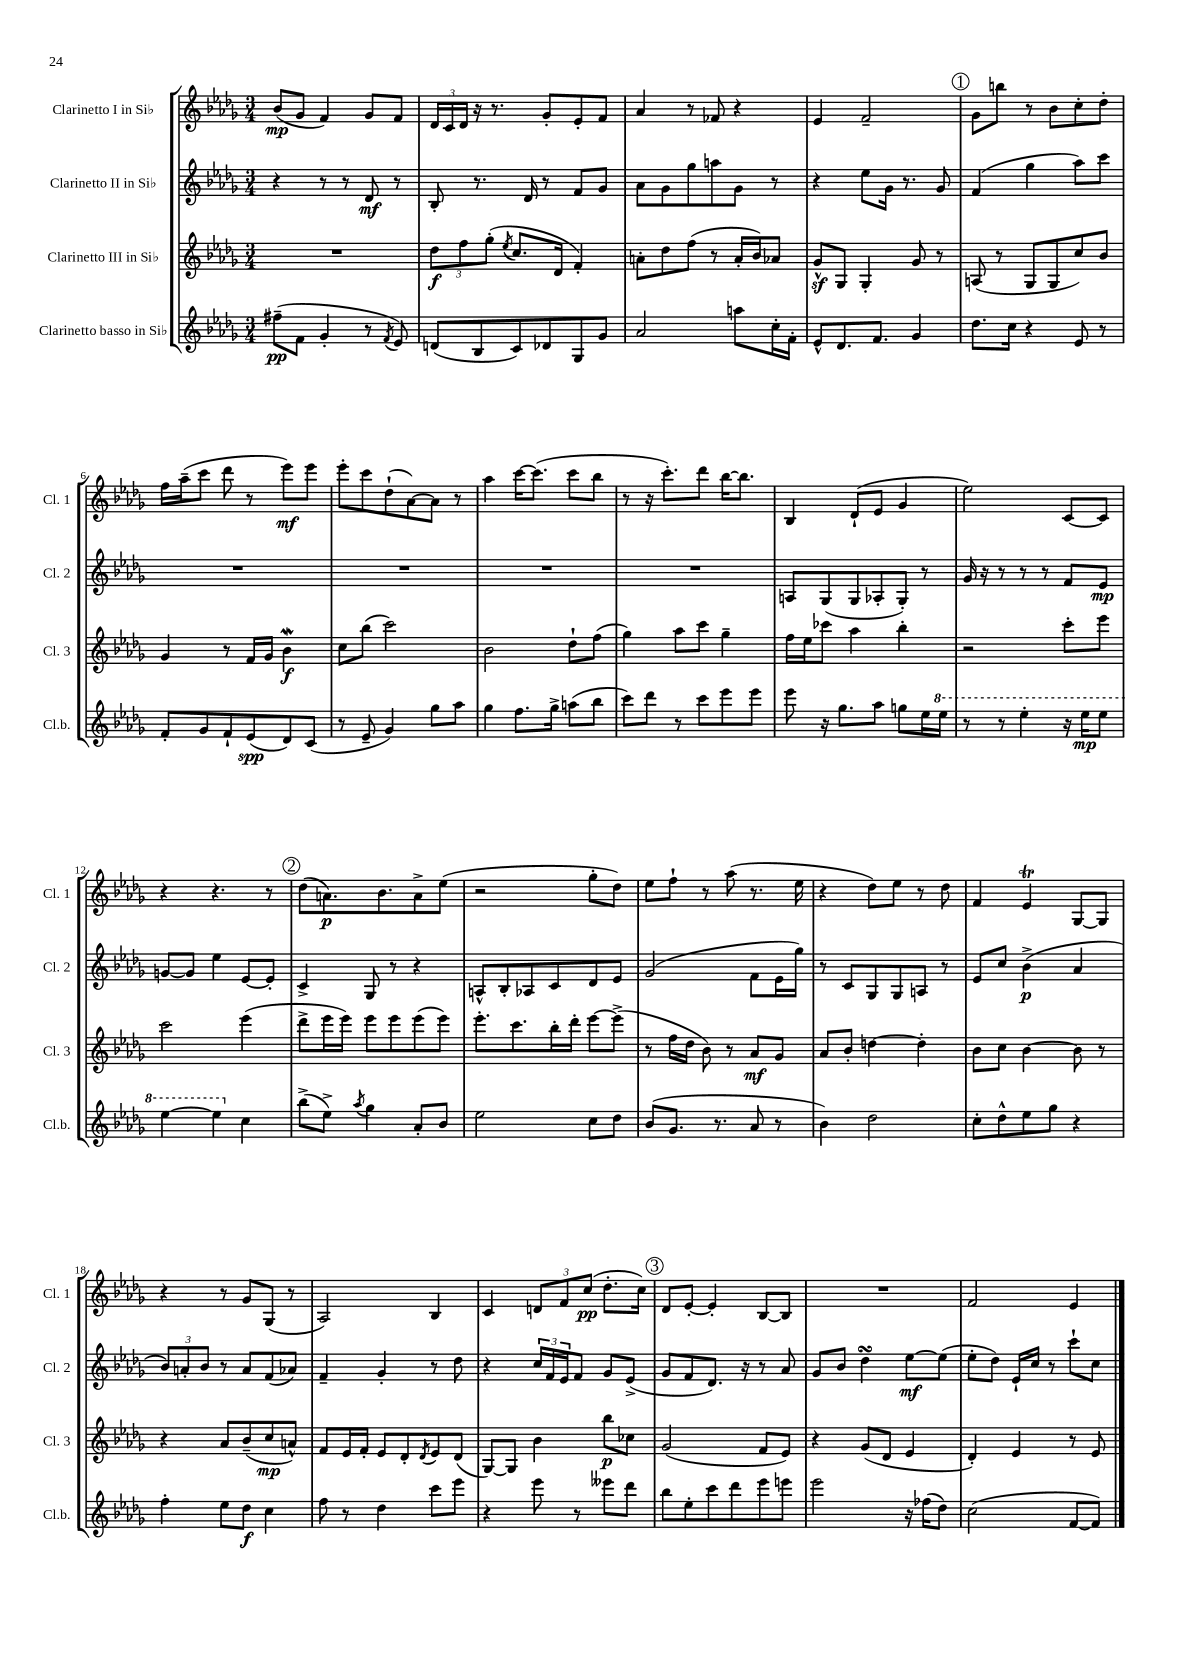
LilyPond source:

<<
\new StaffGroup <<
\new Staff = "s0" \with { instrumentName = "Clarinetto I in Sib" shortInstrumentName = "Cl. 1" } {
    \clef treble \key des \major \numericTimeSignature \time 3/4
    bes'8\mp( ges'8 f'4) ges'8 f'8 |
    \tuplet 3/2 { des'16 c'16 des'16 } r16 r8. ges'8-. ees'8-. f'8 |
    aes'4 r8 fes'8 r4 |
    ees'4 f'2-- |
    \mark \markup { \circle "1" } ges'8 b''8 r8 bes'8 c''8-. des''8-. |
    f''16 aes''16--( c'''8 des'''8 r8 ees'''8\mf) ees'''8 |
    ees'''8-. c'''8 des''8-!( aes'8~) aes'8 r8 |
    aes''4 c'''16~ c'''8.( c'''8 bes''8 |
    r8 r16 c'''8.-.) des'''8 bes''16~ bes''8. |
    bes4 des'8-!( ees'8 ges'4 |
    ees''2) c'8~ c'8 |
    r4 r4. r8 |
    \mark \markup { \circle "2" } des''8( a'8.\p) bes'8. a'8-> ees''8( |
    r2 ges''8-. des''8) |
    ees''8 f''8-! r8 aes''8( r8. ees''16 |
    r4 des''8) ees''8 r8 des''8 |
    f'4 ees'4\trill ges8~ ges8 |
    r4 r8 ges'8 ges8( r8 |
    aes2) bes4 |
    c'4 \tuplet 3/2 { d'8 f'8 c''8\pp( } des''8.-. c''16) |
    \mark \markup { \circle "3" } des'8 ees'8~-. ees'4-. bes8~ bes8 |
    R2. |
    f'2 ees'4 \bar "|." |
}
\new Staff = "s1" \with { instrumentName = "Clarinetto II in Sib" shortInstrumentName = "Cl. 2" } {
    \clef treble \key des \major \numericTimeSignature \time 3/4
    r4 r8 r8 des'8\mf r8 |
    bes8-. r8. des'16 r8 f'8 ges'8 |
    aes'8 ges'8 ges''8 a''8 ges'8 r8 |
    r4 ees''8 ges'16 r8. ges'8 |
    \mark \markup { \circle "1" } f'4( ges''4 aes''8) c'''8 |
    R2. |
    R2. |
    R2. |
    R2. |
    a8 ges8( ges8 aes8-. ges8-.) r8 |
    ges'16 r16 r8 r8 r8 f'8 ees'8\mp |
    g'8~ g'8 ees''4 ees'8~ ees'8-. |
    \mark \markup { \circle "2" } c'4-> ges8 r8 r4 |
    a8-^ bes8-. aes8 c'8 des'8 ees'8 |
    ges'2( f'8 ees'16 ges''16) |
    r8 c'8 ges8 ges8 a8 r8 |
    ees'8 c''8 bes'4->\p( aes'4 |
    \tuplet 3/2 { bes'8) a'8-. bes'8 } r8 a'8 f'8( aes'8) |
    f'4-- ges'4-. r8 des''8 |
    r4 \tuplet 3/2 { c''16 f'16 ees'16 } f'8 ges'8 ees'8->( |
    \mark \markup { \circle "3" } ges'8 f'8 des'8.) r16 r8 aes'8 |
    ges'8 bes'8 des''4\turn ees''8~\mf ees''8( |
    ees''8-. des''8) ees'16-! c''16 r8 c'''8-! c''8 \bar "|." |
}
\new Staff = "s2" \with { instrumentName = "Clarinetto III in Sib" shortInstrumentName = "Cl. 3" } {
    \clef treble \key des \major \numericTimeSignature \time 3/4
    R2. |
    \tuplet 3/2 { des''8\f f''8 ges''8-.( } \acciaccatura { ees''8 } c''8. des'16 f'4-.) |
    a'8-. des''8 f''8( r8 a'16-. bes'16) aes'8 |
    ges'8-^\sf ges8 ges4-. ges'8 r8 |
    \mark \markup { \circle "1" } a8( r8 ges8 ges8 c''8) bes'8 |
    ges'4 r8 f'16 ges'16 bes'4\mordent\f |
    c''8 bes''8( c'''2) |
    bes'2 des''8-! f''8( |
    ges''4) aes''8 c'''8 ges''4-- |
    f''16 ees''16 ces'''8 aes''4 bes''4-. |
    r2 c'''8-. ees'''8 |
    c'''2 ees'''4( |
    \mark \markup { \circle "2" } des'''8-> ees'''16 ees'''16) ees'''8 ees'''8 ees'''8( ees'''8) |
    ees'''8.-. c'''8. bes''16-. des'''16-. ees'''8~ ees'''8->( |
    r8 f''16 des''16 bes'8) r8 aes'8\mf ges'8 |
    aes'8 bes'8-. d''4~ d''4-. |
    bes'8 c''8 bes'4~ bes'8 r8 |
    r4 aes'8 bes'8--( c''8\mp a'8-^) |
    f'8 ees'16 f'16-. ees'8 des'8-. \acciaccatura { des'8 } ees'8 des'8( |
    ges8~) ges8 bes'4 bes''8\p ces''8 |
    \mark \markup { \circle "3" } ges'2( f'8 ees'8) |
    r4 ges'8( des'8 ees'4 |
    des'4-.) ees'4 r8 ees'8 \bar "|." |
}
\new Staff = "s3" \with { instrumentName = "Clarinetto basso in Sib" shortInstrumentName = "Cl.b." } {
    \clef treble \key des \major \numericTimeSignature \time 3/4
    fis''8--\pp( f'8 ges'4-. r8 \acciaccatura { f'8 } ees'8) |
    d'8( bes8 c'8) des'8 ges8 ges'8 |
    aes'2 a''8 c''16-. f'16-. |
    ees'8-^ des'8. f'8. ges'4 |
    \mark \markup { \circle "1" } des''8. c''16 r4 ees'8 r8 |
    f'8-. ges'8 f'8-! ees'8\spp( des'8) c'8( |
    r8 ees'8-- ges'4) ges''8 aes''8 |
    ges''4 f''8. ges''16-> a''8( bes''8 |
    c'''8) des'''8 r8 c'''8 ees'''8 ees'''8 |
    ees'''8 r16 ges''8. aes''8 g''8 ees''16 \ottava #1 ees'''16 |
    r8 r8 ees'''4-. r16 ees'''16\mp ees'''8 |
    ees'''4~ ees'''4 \ottava #0 c''4 |
    \mark \markup { \circle "2" } bes''8->( ees''8->) \acciaccatura { aes''8 } ges''4 aes'8-. bes'8 |
    ees''2 c''8 des''8 |
    bes'8( ges'8. r8. aes'8 r8 |
    bes'4) des''2 |
    c''8-. des''8-^ ees''8 ges''8 r4 |
    f''4-. ees''8 des''8\f c''4 |
    f''8 r8 des''4 c'''8 ees'''8 |
    r4 ees'''8 r8 eeses'''8 des'''8 |
    \mark \markup { \circle "3" } bes''8 ees''8-. c'''8 des'''8 ees'''8 e'''8 |
    ees'''2 r16 fes''16( des''8) |
    c''2( f'8~ f'8) \bar "|." |
}
>>
>>
